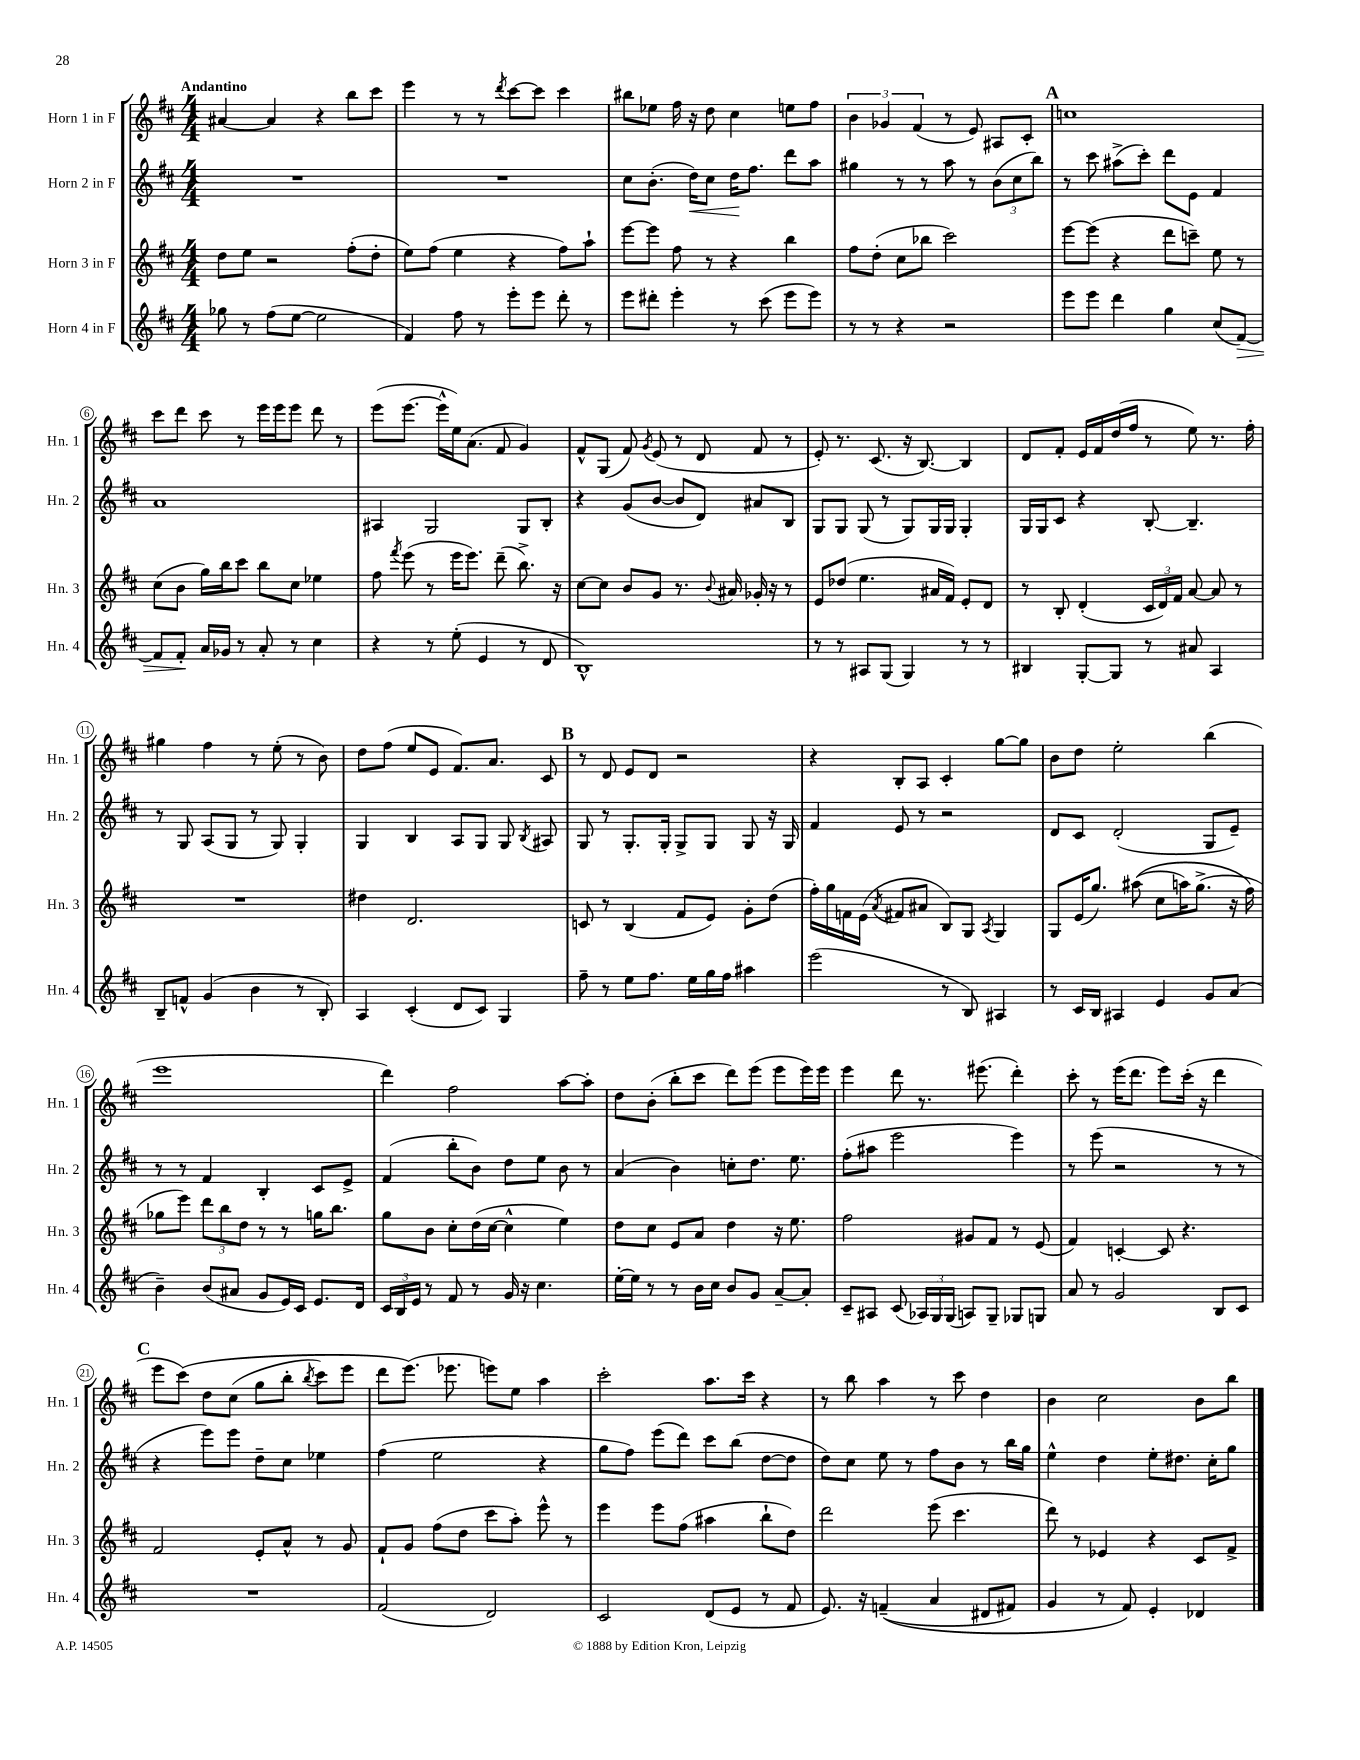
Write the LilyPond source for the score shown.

<<
\new StaffGroup <<
\new Staff = "s0" \with { instrumentName = "Horn 1 in F" shortInstrumentName = "Hn. 1" } {
    \clef treble \key d \major \numericTimeSignature \time 4/4 \tempo "Andantino"
    \autoBeamOff ais'4~ ais'4 r4 b''8[ cis'''8] |
    e'''4 r8 r8 \acciaccatura { d'''8 } cis'''8[~ cis'''8] cis'''4 |
    bis''8[ ees''8] fis''16 r16 d''8 cis''4 e''8[ fis''8] |
    \tuplet 3/2 { b'4 ges'4 fis'4( } r8 e'8) ais8[ cis'8]-. |
    \mark \markup { \bold "A" } c''1 |
    cis'''8[ d'''8] cis'''8 r8 e'''16[ e'''16 e'''8] d'''8 r8 |
    e'''8[( e'''8.]~ e'''16[-^ e''16) a'8.]( fis'8 g'4) |
    fis'8[-^ g8]( fis'8) \acciaccatura { g'8 } e'8( r8 d'8 fis'8 r8 |
    e'8-.) r8. cis'8.( r16 b8.~) b4 |
    d'8[ fis'8]-. e'16[ fis'16 d''16( fis''16] r8 e''8) r8. fis''16-. |
    gis''4 fis''4 r8 e''8-.( r8 b'8) |
    d''8[ fis''8]( e''8[ e'8] fis'8.[) a'8.] cis'8 |
    \mark \markup { \bold "B" } r8 d'8 e'8[ d'8] r2 |
    r4 b8[-. a8] cis'4-. g''8[~ g''8] |
    b'8[ d''8] e''2-. b''4( |
    e'''1 |
    d'''4) fis''2 a''8[~ a''8]-. |
    d''8[ b'8]-.( b''8[-. cis'''8] d'''8[) e'''8]( e'''8[ e'''16) e'''16] |
    e'''4 d'''8 r8. eis'''8.( d'''4-.) |
    cis'''8-. r8 e'''16[( d'''8.] e'''8[) cis'''16]-.( r16 d'''4 |
    \mark \markup { \bold "C" } e'''8[ cis'''8])\( d''8[ cis''8]( g''8[ b''8]-. \acciaccatura { b''8 } cis'''8[) e'''8] |
    d'''8[ e'''8.](\) ees'''8. e'''8[) e''8] a''4 |
    cis'''2-. a''8.[ cis'''16] r4 |
    r8 b''8 a''4 r8 cis'''8 d''4 |
    b'4 cis''2 b'8[ b''8] \bar "|." |
}
\new Staff = "s1" \with { instrumentName = "Horn 2 in F" shortInstrumentName = "Hn. 2" } {
    \clef treble \key d \major \numericTimeSignature \time 4/4
    \autoBeamOff R1 |
    R1 |
    cis''8[ b'8.]-.( d''16[\<) cis''8] d''16[\! fis''8.] d'''8[ a''8] |
    gis''4 r8 r8 a''8 r8 \tuplet 3/2 { b'8[( cis''8 b''8]) } |
    \mark \markup { \bold "A" } r8 cis'''8 ais''8[->( cis'''8]-.) d'''8[ e'8] fis'4 |
    a'1 |
    ais4 g2 g8[ b8]-. |
    r4 g'8[( b'8]~ b'8[ d'8]) ais'8[ b8] |
    g8[ g8] g8( r8 g8[) g16 g16] g4-. |
    g16[ g16 cis'8] r4 b8~-. b4.-- |
    r8 g8 a8[( g8] r8 g8) g4-. |
    g4 b4 a8[ g8] g8 \acciaccatura { b8 } ais8 |
    \mark \markup { \bold "B" } g8 r8 g8.[-. g16]-. g8[-> g8] g8 r16 g16 |
    fis'4 e'8 r8 r2 |
    d'8[ cis'8] d'2-.( g8[ e'8]--) |
    r8 r8 fis'4 b4-. cis'8[ e'8]-> |
    fis'4( b''8[-. b'8]) d''8[ e''8] b'8 r8 |
    a'4( b'4) c''8[-. d''8.] e''8. |
    fis''8[-.( ais''8] e'''2 e'''4) |
    r8 e'''8( r2 r8 r8 |
    \mark \markup { \bold "C" } r4 e'''8[) e'''8] d''8[-- cis''8] ees''4 |
    fis''4( e''2 r4 |
    g''8[ fis''8]) e'''8[( d'''8]) cis'''8[ b''8]( d''8[~ d''8] |
    d''8[) cis''8] e''8 r8 fis''8[ b'8] r8 b''16[ g''16] |
    e''4-^ d''4 e''8[-. dis''8.] cis''16[-. g''8] \bar "|." |
}
\new Staff = "s2" \with { instrumentName = "Horn 3 in F" shortInstrumentName = "Hn. 3" } {
    \clef treble \key d \major \numericTimeSignature \time 4/4
    \autoBeamOff d''8[ e''8] r2 fis''8[-.( d''8]-. |
    e''8[) fis''8]( e''4 r4 fis''8[) a''8]-! |
    e'''8[~ e'''8] fis''8 r8 r4 b''4 |
    fis''8[ d''8]-.( cis''8[ bes''8] cis'''2) |
    \mark \markup { \bold "A" } e'''8[~ e'''8]( r4 d'''8[ c'''8]--) e''8 r8 |
    cis''8[( b'8] g''16[) b''16 cis'''8] b''8[ cis''8] ees''4 |
    fis''8 \acciaccatura { fis'''8 } e'''8( r8 e'''16[ e'''8.]) d'''8--( b''8.->) r16 |
    cis''8[~ cis''8] b'8[ g'8] r8. \appoggiatura { b'8 } ais'16 ges'16-. r16 r8 |
    e'8[ des''8]( e''4. ais'16[ fis'16]) e'8[-. d'8] |
    r8 b8-. d'4-.( \tuplet 3/2 { cis'16[ d'16) fis'16] } a'8~ a'8 r8 |
    R1 |
    dis''4 d'2. |
    \mark \markup { \bold "B" } c'8 r8 b4( fis'8[ e'8]) g'8[-. d''8]( |
    fis''16[-.) g''16 f'16 e'16]( \acciaccatura { a'8 } fis'8[ ais'8] b8[) g8] \acciaccatura { a8 } g4 |
    g8[ e'16( g''8.]) ais''8(\( cis''8[ a''16) g''8.]->( r16 fis''16\) |
    ges''8[ e'''8]) \tuplet 3/2 { d'''8[ b''8 d''8] } r8 r8 g''16[ b''8.] |
    g''8[ b'8] cis''8[-. d''16( cis''16]~ cis''4-^ e''4) |
    d''8[ cis''8] e'8[ a'8] d''4 r16 e''8. |
    fis''2 gis'8[ fis'8] r8 e'8( |
    fis'4) c'4~-. c'8 r4. |
    \mark \markup { \bold "C" } fis'2 e'8[-. a'8]-^ r8 g'8 |
    fis'8[-! g'8] fis''8[( d''8] cis'''8[ a''8]-.) e'''8-^ r8 |
    e'''4 e'''8[ fis''8]( ais''4 b''8[-! d''8]) |
    d'''2 e'''8( cis'''4. |
    d'''8) r8 ees'4 r4 cis'8[ fis'8]-> \bar "|." |
}
\new Staff = "s3" \with { instrumentName = "Horn 4 in F" shortInstrumentName = "Hn. 4" } {
    \clef treble \key d \major \numericTimeSignature \time 4/4
    \autoBeamOff ges''8 r8 fis''8[( e''8]~ e''2 |
    fis'4) fis''8 r8 e'''8[-. e'''8] d'''8-. r8 |
    e'''8[ dis'''8]-. e'''4-. r8 cis'''8( e'''8[ e'''8]) |
    r8 r8 r4 r2 |
    \mark \markup { \bold "A" } e'''8[ e'''8] d'''4 g''4 cis''8[( fis'8]~\>) |
    fis'8[ fis'8]-.\! a'16[ ges'16] r8 a'8-. r8 cis''4 |
    r4 r8 e''8-.( e'4 r8 d'8 |
    b1-^) |
    r8 r8 ais8[ g8]( g4) r8 r8 |
    bis4 g8[~-. g8] r8 ais'8 a4 |
    b8[-- f'8]-^ g'4( b'4 r8 b8-.) |
    a4 cis'4-.( d'8[ cis'8]) g4 |
    \mark \markup { \bold "B" } fis''8-- r8 e''8[ fis''8.] e''16[ g''16 fis''16] ais''4 |
    e'''2( r8 b8) ais4 |
    r8 cis'16[ b16] ais4 e'4 g'8[ a'8]( |
    b'4--) b'8[( ais'8] g'8[ e'16) cis'16] e'8.[ d'16] |
    \tuplet 3/2 { cis'16[ b16 e'16] } r8 fis'8 r8 g'16 r16 cis''4. |
    e''16[~-. e''16] r8 r8 b'16[ cis''16] b'8[ g'8] a'8[~-- a'8]-. |
    cis'8[-- ais8] cis'8( \tuplet 3/2 { aes16[) g16 g16]( } a8[) g8]-- ges8[ g8] |
    a'8 r8 g'2 b8[ cis'8] |
    \mark \markup { \bold "C" } R1 |
    fis'2( d'2) |
    cis'2 d'8[( e'8] r8 fis'8 |
    e'8.) r16 f'4--(\( a'4 dis'8[ fis'8]) |
    g'4 r8 fis'8\) e'4-. des'4 \bar "|." |
}
>>
>>
\layout { \context { \Score \override BarNumber.stencil = #(make-stencil-circler 0.1 0.3 ly:text-interface::print) } }
